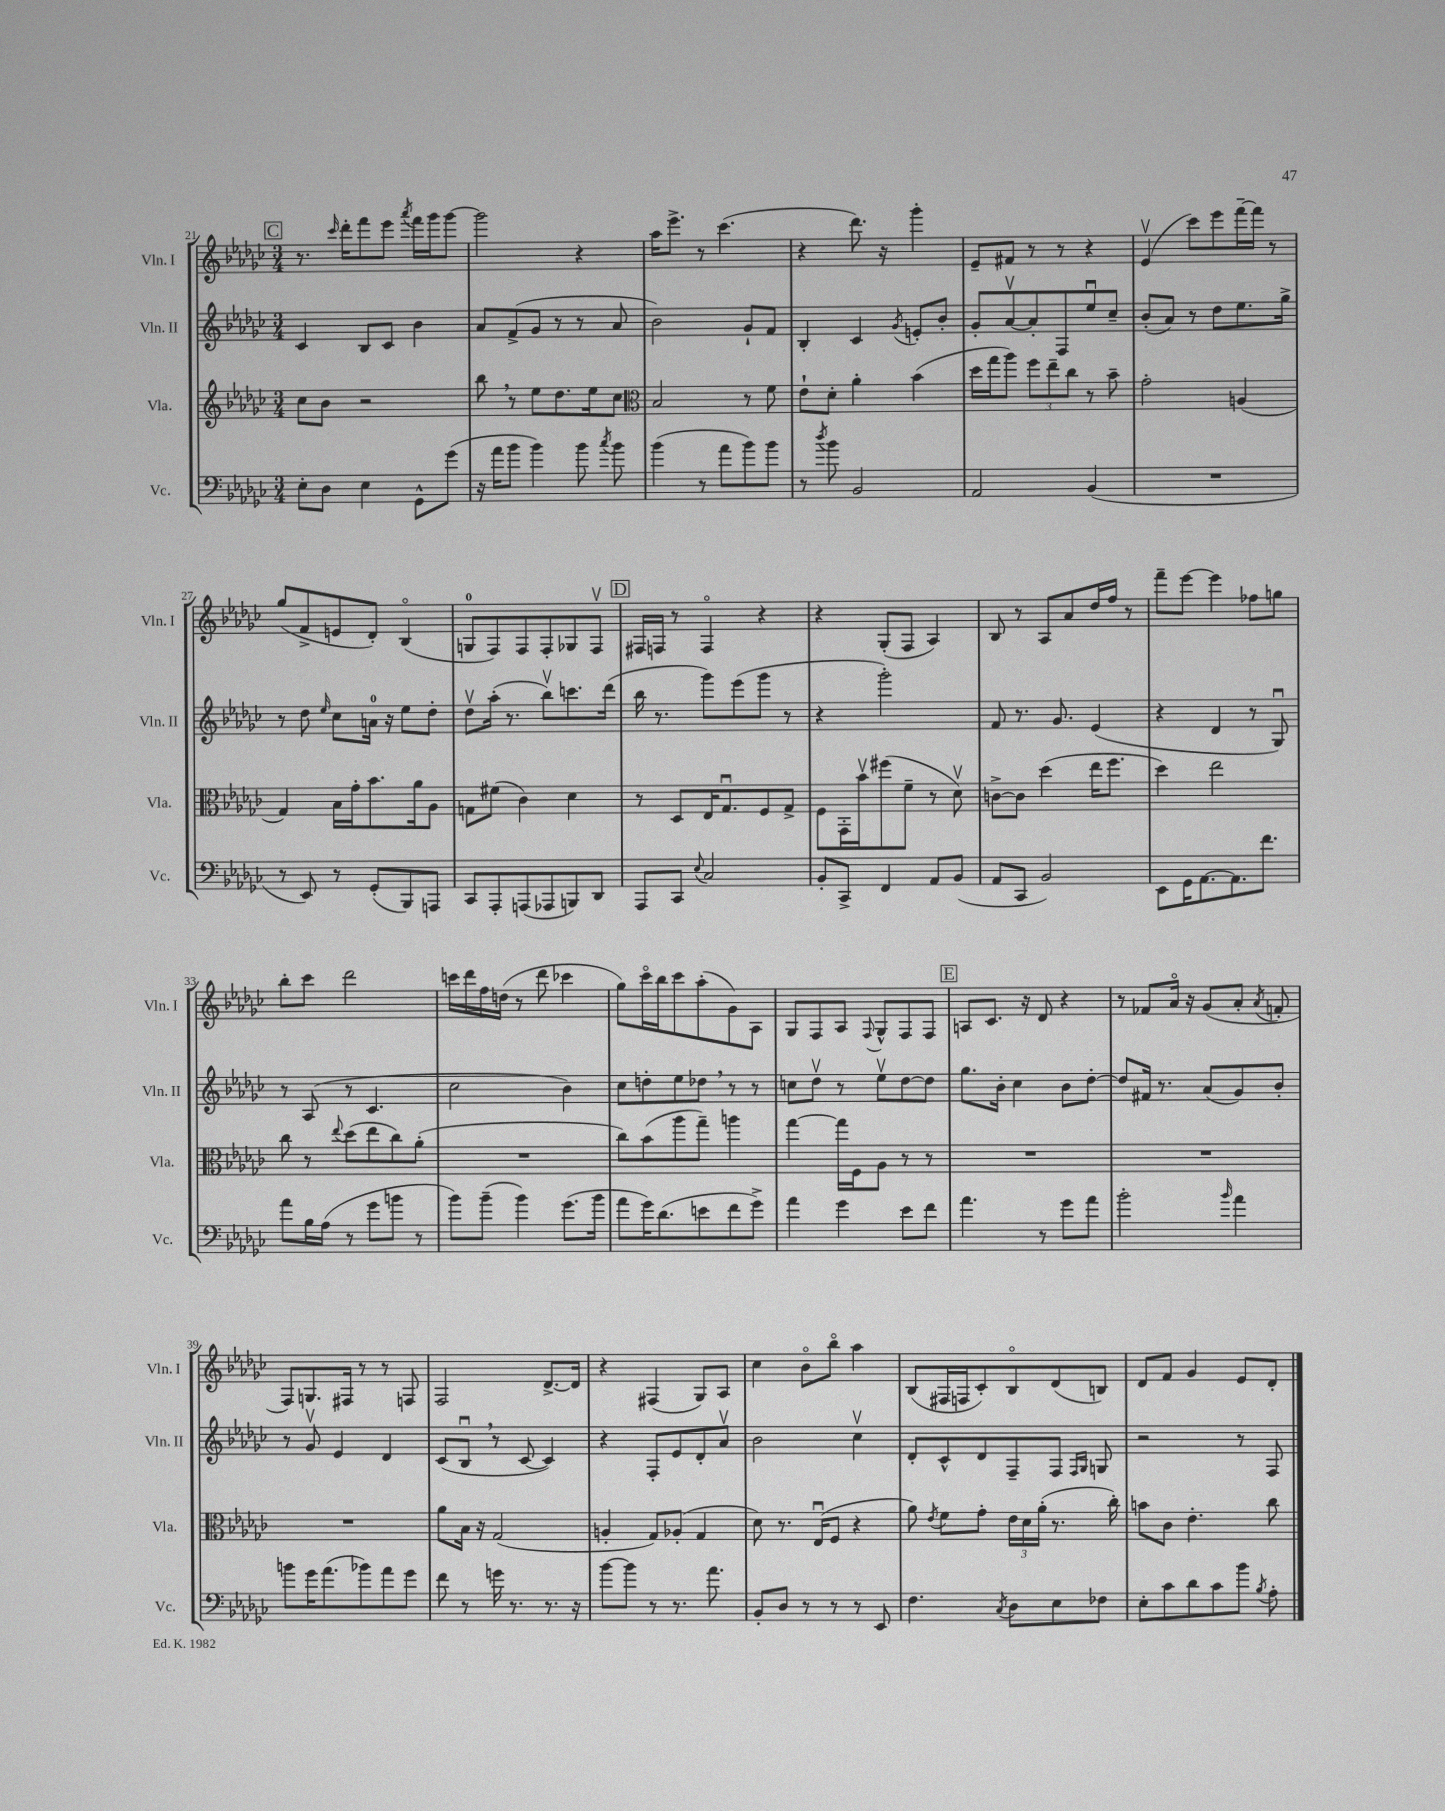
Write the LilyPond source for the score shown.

<<
\new StaffGroup <<
\new Staff = "s0" \with { instrumentName = "Vln. I" shortInstrumentName = "Vln. I" } {
    \clef treble \key ges \major \numericTimeSignature \time 3/4
    \autoBeamOff \mark \markup { \box "C" } r8. \grace { ces'''16 } des'''16[-. f'''8 ees'''8] \acciaccatura { aes'''8 } f'''16[ ges'''16 ges'''8]~ |
    ges'''2 r4 |
    aes''16[ ees'''8.]-> r8 ces'''4.( |
    r4 des'''8.) r16 ges'''4-. |
    ees'8[-- fis'8] r8 r8 r4 |
    ees'4\upbow( ces'''8[) ees'''8 f'''16~-- f'''16] r8 |
    ges''8[( f'8-> e'8 des'8]-.) bes4\flageolet( |
    g8[-0 f8) f8 f8-. ges8 f8]\upbow |
    \mark \markup { \box "D" } fis16[ f16] r8 f4\flageolet r4 |
    r4 ges8[-.( f8] aes4) |
    bes8 r8 aes8[ aes'8 des''16 f''16] r8 |
    f'''8[-- ees'''8]~ ees'''4 fes''8[ g''8] |
    bes''8[-. ces'''8] des'''2 |
    c'''16[ des'''16 f''16 d''16]( r8 des'''8 ces'''4 |
    ges''8[) ces'''16\flageolet bes''16 ces'''8 aes''8-.( ges'8) aes8] |
    ges8[ f8 aes8] \appoggiatura { f8 } ges8[-^ f8 f8] |
    \mark \markup { \box "E" } a8[ ces'8.] r16 des'8 r4 |
    r8 fes'8[ aes'16]\flageolet r16 ges'8[( aes'8]-. \acciaccatura { aes'8 } f'8-. |
    f8[) g8. fis16] r8 r8 f8 |
    f2 des'8.[~-> des'16] |
    r4 fis4( ges8[) aes8] |
    ces''4 bes'8[\flageolet bes''8]\flageolet aes''4 |
    bes8[( fis16 f16 ces'8-.) bes8\flageolet des'8( b8]) |
    des'8[ f'8] ges'4 ees'8[ des'8]-. \bar "|." |
}
\new Staff = "s1" \with { instrumentName = "Vln. II" shortInstrumentName = "Vln. II" } {
    \clef treble \key ges \major \numericTimeSignature \time 3/4
    \autoBeamOff \mark \markup { \box "C" } ces'4 bes8[ ces'8] bes'4 |
    aes'8[ f'8->( ges'8] r8 r8 aes'8 |
    bes'2) ges'8[-! f'8] |
    bes4-. ces'4 \acciaccatura { ges'8 } e'8[-. bes'8]-. |
    ges'8[-. aes'8~\upbow aes'8-. f8 ees''8\downbow ces''8]-- |
    bes'8[-.( aes'8]) r8 des''8[ ees''8. ges''16]-> |
    r8 des''8 \grace { ees''16 } ces''8[ a'16]-0 r16 ees''8[ des''8]-. |
    des''8[\upbow aes''16]-.( r8. bes''8[\upbow) c'''8. des'''16]( |
    \mark \markup { \box "D" } bes''16 r8. ges'''8[) ees'''8( ges'''8] r8 |
    r4 ges'''2-.) |
    f'8 r8. ges'8. ees'4( |
    r4 des'4 r8 ges8\downbow) |
    r8 aes8( r8 ces'4. |
    ces''2 bes'4) |
    ces''8[ d''8-. ees''8 des''8] \breathe r8 r8 |
    c''8[ des''8]\upbow r8 ees''8[\upbow des''8~ des''8] |
    \mark \markup { \box "E" } ges''8.[ bes'16]-. ces''4 bes'8[ des''8]~-. |
    des''8[ fis'16] r8. aes'8[( ges'8) bes'8]-. |
    r8 ges'8\upbow ees'4 des'4 |
    ces'8[( bes8]\downbow \breathe r8 ces'8~ ces'4) |
    r4 f8[-. ees'8 des'8-. aes'8]\upbow |
    bes'2 ces''4\upbow |
    des'8[-. ces'8-^ des'8 f8-- f8] \grace { f16[ ges16] } g8 |
    r2 r8 f8 \bar "|." |
}
\new Staff = "s2" \with { instrumentName = "Vla." shortInstrumentName = "Vla." } {
    \clef treble \key ges \major \numericTimeSignature \time 3/4
    \autoBeamOff \mark \markup { \box "C" } ces''8[ bes'8] r2 |
    bes''8 \breathe r8 ees''8[ des''8. ees''16 ces''8] |
    \clef alto bes2 r8 f'8 |
    ees'8[-! des'8]-. aes'4-. bes'4( |
    des''16[ ges''16 aes''8]) \tuplet 3/2 { f''8[ ees''8-- ces''8] } r8 bes'8-- |
    ges'2-. a4( |
    ges4) bes16[ ges'16-. bes'8. aes'16 aes8] |
    g8[ fis'8]( ces'4) des'4 |
    \mark \markup { \box "D" } r8 des8[ ees16 ges8.\downbow f8 ges8]-> |
    f8[ ges,16-. bes'16\upbow fis''8( f'8]-- r8 des'8\upbow) |
    c'8[~-> c'8] des''4( ees''16[ f''8.] |
    des''4) ees''2 |
    ces''8 r8 \appoggiatura { ees''8 } des''8[( ees''8 ces''8) aes'8]-.( |
    R2. |
    ces''8[) bes'8( aes''8 ges''8]--) a''4 |
    ges''4~ ges''16[ f16 aes8] r8 r8 |
    \mark \markup { \box "E" } R2. |
    R2. |
    R2. |
    aes'8[ bes16] r16 ges2( |
    a4-. ges8[) aes8]-.( ges4 |
    des'8) r8. ees16[\downbow( f8] r4 |
    aes'8) \acciaccatura { ees'8 } f'8[ ges'8]-. \tuplet 3/2 { ees'16[ des'16 aes'16]-.( } r8. ces''16-.) |
    b'8[ ces'8] ees'4.-. ces''8 \bar "|." |
}
\new Staff = "s3" \with { instrumentName = "Vc." shortInstrumentName = "Vc." } {
    \clef bass \key ges \major \numericTimeSignature \time 3/4
    \autoBeamOff \mark \markup { \box "C" } ees8[-. des8] ees4 ges,8[-^ ges'8]( |
    r16 aes'16[ bes'8] bes'4) bes'8 \acciaccatura { ces''8 } bes'8 |
    bes'4( r8 aes'8[ bes'8) bes'8] |
    r8 \acciaccatura { des''8 } bes'8 bes,2 |
    aes,2 bes,4( |
    R2. |
    r8 ees,8) r8 ges,8[-.( bes,,8) a,,8] |
    ces,8[ aes,,8-. a,,8( aes,,8 b,,8) des,8] |
    \mark \markup { \box "D" } aes,,8[ ces,8] \appoggiatura { ees8 } ces2 |
    bes,8[-. ces,8]-> f,4 aes,8[ bes,8]( |
    aes,8[ ces,8] bes,2) |
    ees,8[ ges,16 aes,8.~ aes,8. f'8.] |
    aes'8[ bes16 aes16]( r8 ges'8[ b'8] r8 |
    bes'8[) bes'8]--( bes'4) ges'8.[( bes'16] |
    aes'8[ ges'16) des'8.( e'8 f'8 ges'8]->) |
    aes'4 ges'4 ees'8[ f'8] |
    \mark \markup { \box "E" } aes'4. r8 ges'8[ aes'8] |
    bes'2-. \grace { bes'16 } aes'4 |
    b'8[ ges'16 aes'8.( bes'8) aes'8 ges'8] |
    f'8 r8 g'16 r8. r8. r16 |
    bes'8[~ bes'8] r8 r8. aes'8. |
    bes,8[-. des8] r8 r8 r8 ees,8 |
    f4. \acciaccatura { ces8 } des8[ ees8 fes8] |
    ees8[-. ces'8 des'8 ces'8 bes'8] \acciaccatura { bes8 } aes8-. \bar "|." |
}
>>
>>
\layout { \context { \Score currentBarNumber = #21 } }
